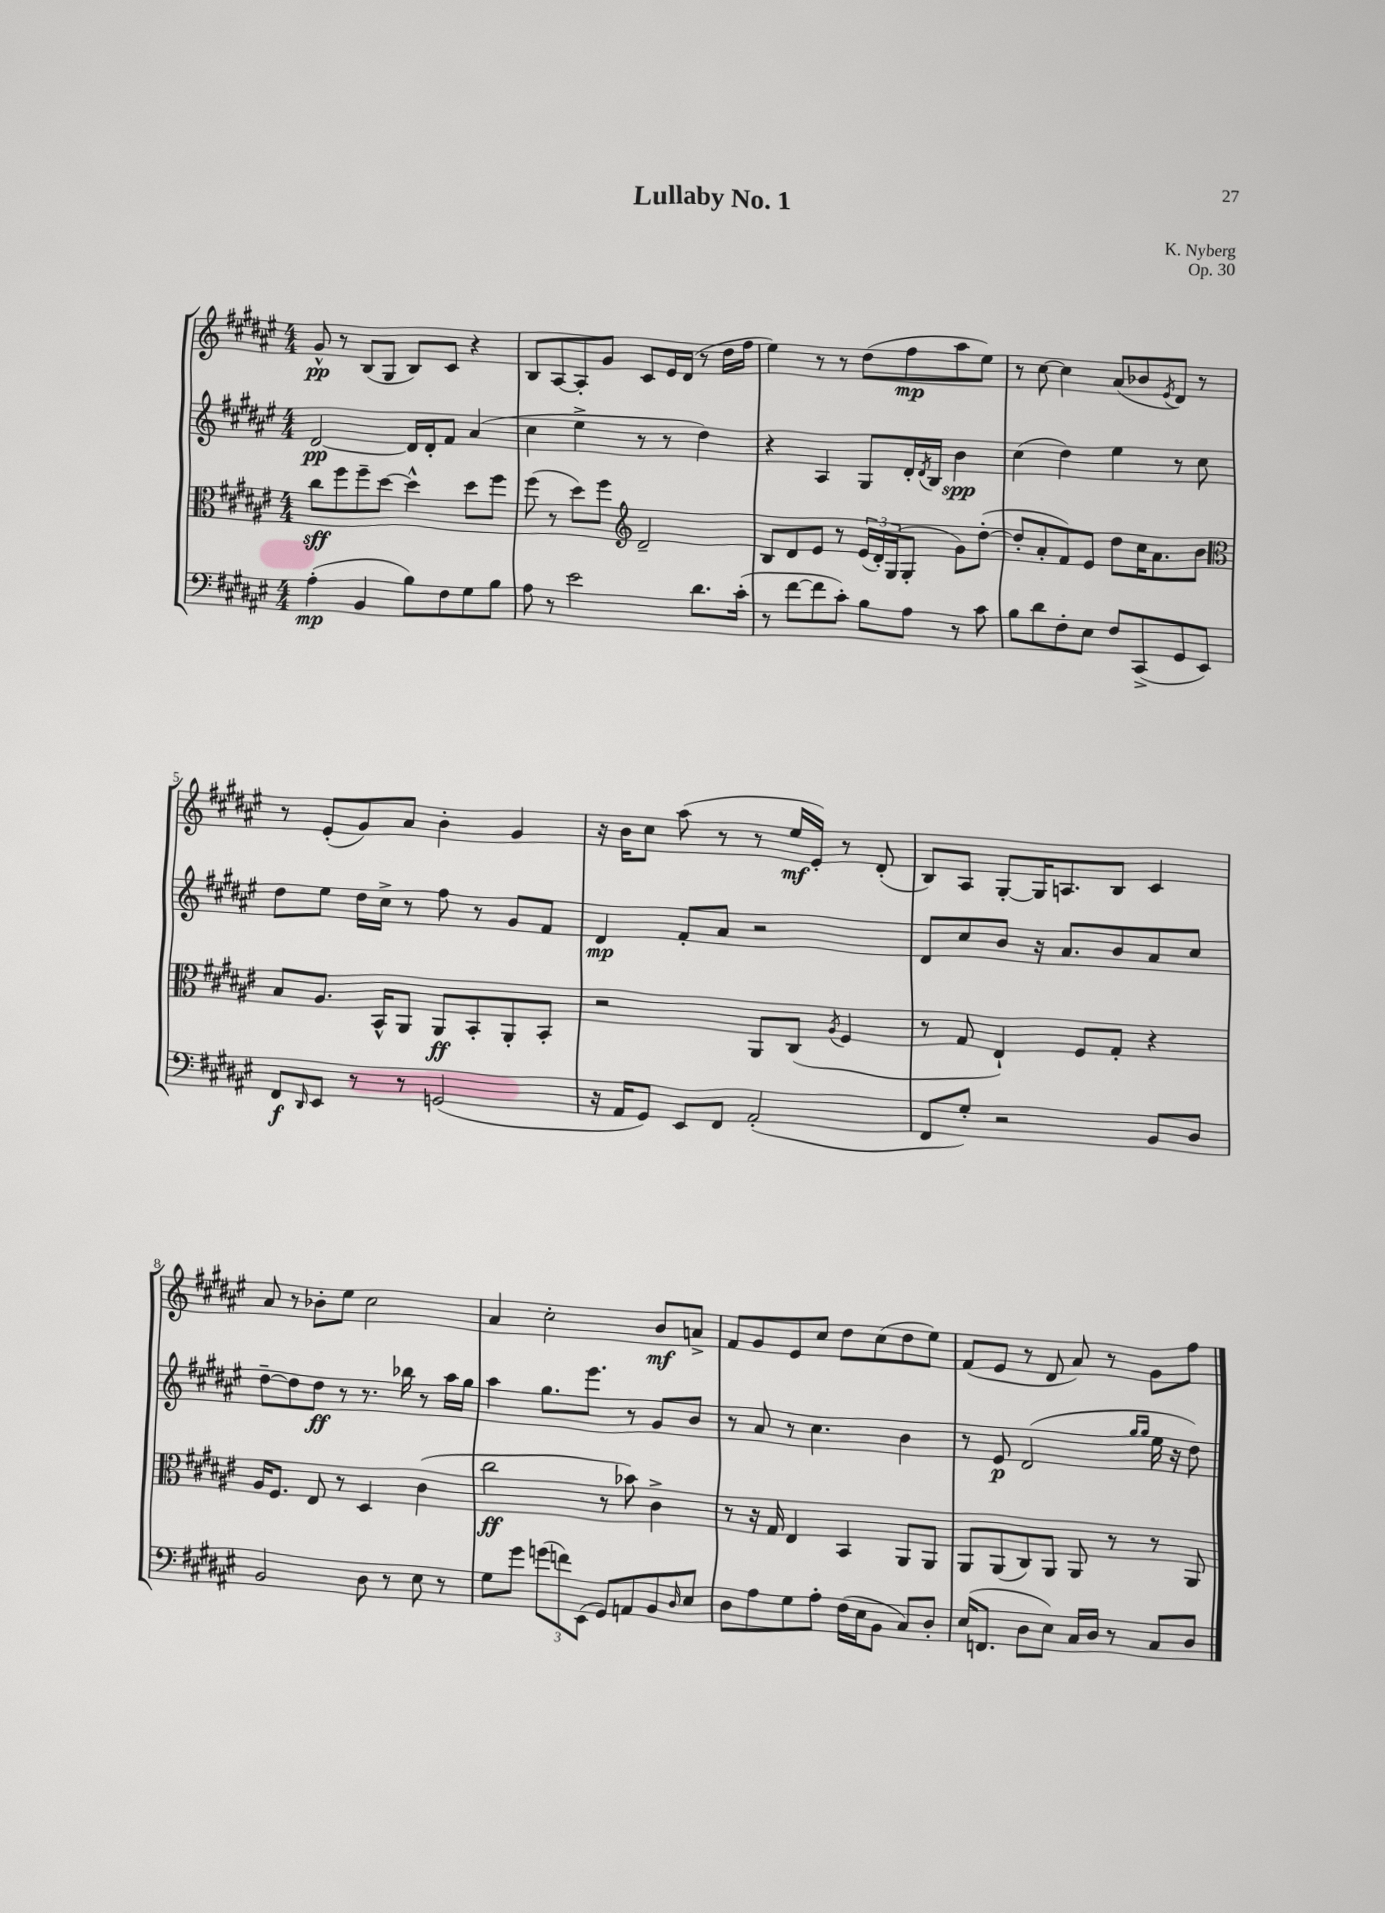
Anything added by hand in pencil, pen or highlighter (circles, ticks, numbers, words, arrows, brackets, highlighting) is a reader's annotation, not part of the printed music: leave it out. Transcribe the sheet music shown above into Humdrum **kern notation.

**kern	**kern	**kern	**kern
*staff4	*staff3	*staff2	*staff1
*clefF4	*clefC3	*clefG2	*clefG2
*k[f#c#g#d#a#e#]	*k[f#c#g#d#a#e#]	*k[f#c#g#d#a#e#]	*k[f#c#g#d#a#e#]
*M4/4	*M4/4	*M4/4	*M4/4
(4A#'	8cc#	[2d#	8g#^^
.	8ff#	.	8r
4BB	8ff#~	.	(8B
.	[8dd#	.	8G#
8B)	4dd#^^]	16d#]	8B)
.	.	16d#'	.
8F#	.	8f#	8c#
8G#	8dd#	(4a#	4r
8B	8ff#	.	.
=	=	=	=
8A#	(8ff#	4cc#	8B
8r	8r	.	[8A#
2e#	8dd#)	4ee#^	8A#']
.	8ff#	.	8g#
*	*clefG2	*	*
.	2d#~	8r	8c#
.	.	8r	16e#
.	.	.	(16d#
8.d#	.	4dd#)	8r
.	.	.	16dd#
(16c#'	.	.	16ff#
=	=	=	=
8r	8B	4r	4ee#)
[8f#	8d#	.	.
8f#]	8e#	4A#	8r
8c#')	8r	.	8r
8B	(24e#	8G#	(8dd#
.	24d#')	.	.
.	(24G#	.	.
8A#	8G#'	16d#'	8ff#
.	.	8qd#	.
.	.	16B	.
8r	8g#)	4b	8aa#
8c#	([8dd#'	.	8ee#)
=	=	=	=
8B	8dd#']	(4cc#	8r
8d#	8a#'	.	[8cc#
8F#'	8f#)	4dd#)	4cc#]
8E#	8e#	.	.
8F#	8dd#	4ee#	(8a#
(8CC#^	16cc#	.	8b-
.	8.a#	.	.
.	.	.	8qe#
8GG#	.	8r	8d#)
8EE#)	8b	8cc#	8r
=	=	=	=
*	*clefC3	*	*
8FF#	8B	8dd#	8r
16qqDD#	.	.	.
8EE#	8.A#	8ee#	(8e#'
8r	.	16dd#	8g#)
.	16BB^^	16cc#^	.
8r	8AA#	8r	8a#
(2GG	8AA#	8ff#	4b'
.	8BB'	8r	.
.	8AA#'	8g#	4g#
.	8BB'	8f#	.
=	=	=	=
16r	2r	4d#	16r
16AA#	.	.	16b
8GG#)	.	.	8cc#
8EE#	.	8f#'	(8aa#
8FF#	.	8a#	8r
(2AA#'	8AA#	2r	8r
.	(8C#	.	16ee#
.	.	.	16e#')
.	8qA#	.	.
.	4F#	.	8r
.	.	.	(8d#'
=	=	=	=
8FF#	8r	8d#	8B)
8G#')	8G#	8cc#	8A#
2r	4E#`)	8b	[8G#'
.	.	16r	16G#]
.	.	8.a#	8.A
.	8F#	.	.
.	8G#'	8b	8B
8BB	4r	8a#	4c#
8D#	.	8cc#	.
=	=	=	=
2BB	16A#	[8dd#~	8a#
.	8.F#	.	.
.	.	8dd#]	8r
.	8E#	8dd#	8b-'
.	8r	8r	8ee#
8D#	4D#	8.r	2cc#
8r	.	.	.
.	.	16bb-	.
8E#	(4c#	8r	.
8r	.	16aa#	.
.	.	16gg#	.
=	=	=	=
8G#	2cc#	4aa#	4a#
8g#	.	.	.
(12g	.	8.gg#	2cc#'
12f)	.	.	.
(12EE#	.	.	.
.	.	8.eee#	.
8GG#)	8r	.	.
8AA	8b-)	8r	.
8BB	4c#^	8g#	8b
16qqD#	.	.	.
8E#	.	8b	8a^
=	=	=	=
8D#	8r	8r	8f#
8A#	16r	8a#	8g#
.	16G#	.	.
8G#	4E#	8r	8e#
8A#'	.	4.cc#	8cc#
(16F#	4BB	.	8dd#
16E#	.	.	.
8BB	.	.	(8cc#
8C#)	8AA#	4b	8dd#
8D#'	8AA#	.	8ee#)
=	=	=	=
(16E#	8AA#	8r	(8f#
8.FF	.	.	.
.	(8AA#	8e#	8e#
8D#	8C#)	(2d#	8r
8E#)	8AA#	.	8d#
16C#	8AA#	.	8a#)
16D#	.	.	.
8r	8r	.	8r
.	.	16qqgg#	.
.	.	16qqgg#	.
8C#	8r	16ee#	8g#
.	.	16r	.
8D#	8AA#	8dd#)	8ff#
==	==	==	==
*-	*-	*-	*-
